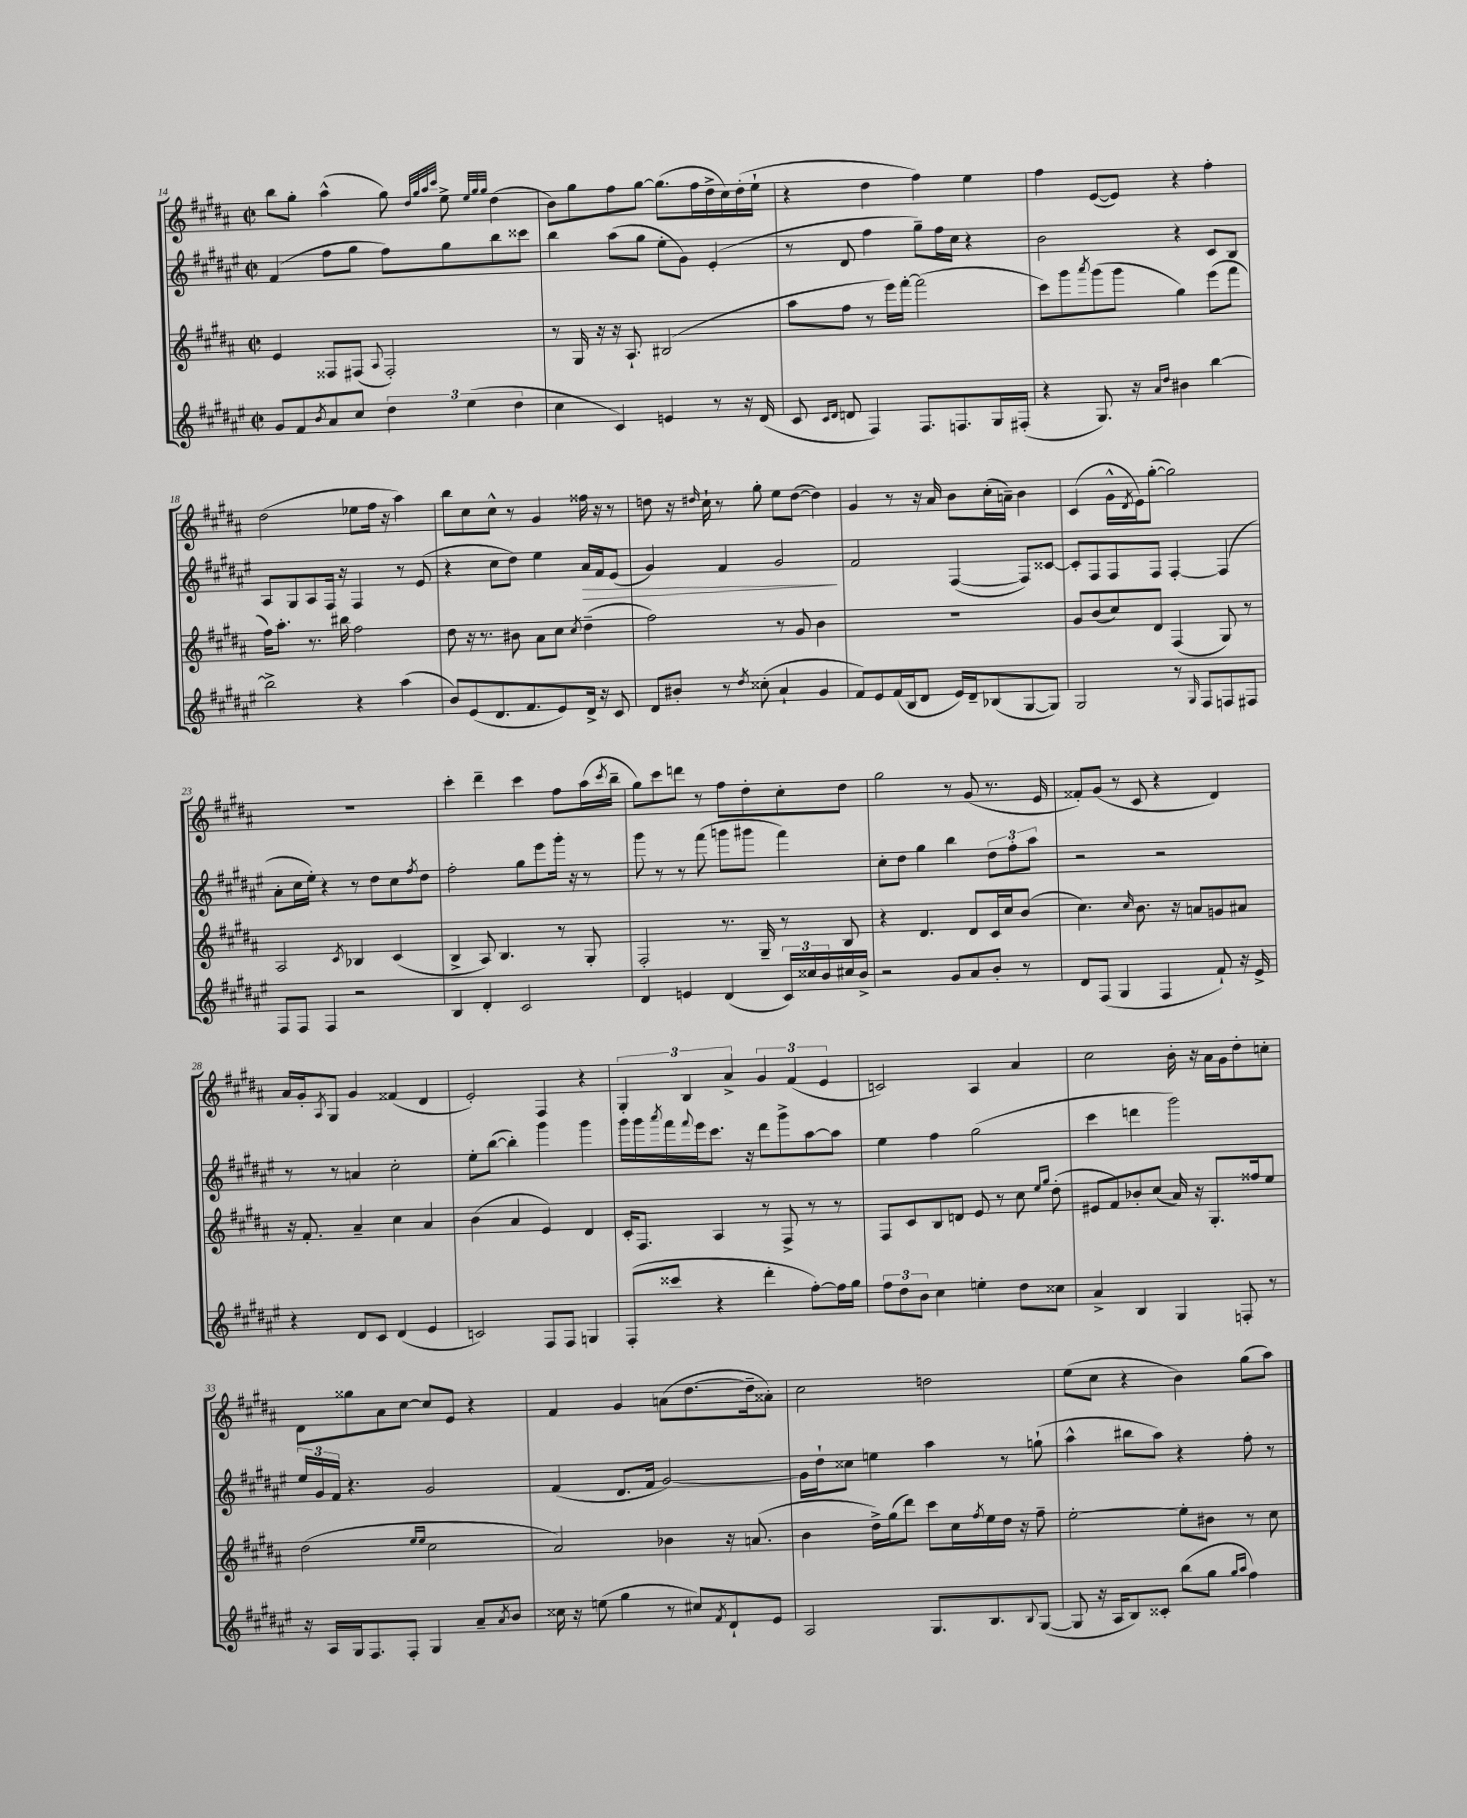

**kern	**kern	**kern	**kern
*staff4	*staff3	*staff2	*staff1
*clefG2	*clefG2	*clefG2	*clefG2
*k[f#c#g#d#a#e#]	*k[f#c#g#d#a#]	*k[f#c#g#d#a#e#]	*k[f#c#g#d#a#]
*M2/2	*M2/2	*M2/2	*M2/2
*met(c|)	*met(c|)	*met(c|)	*met(c|)
8g#/L	4e/	(4f#/	8bb\L
8f#/	.	.	8gg#'\J
8qb/	.	.	.
8a#/	8F##/L	8ff#\L	(4aa#^^\
8cc#/J	(8F#/J	8gg#\J	.
.	8qqA#/	.	.
6dd#\	2F#'/)	8ff#\L)	8gg#\)
.	.	.	32qqdd#/LLL
.	.	.	32qqgg#/
.	.	.	32qqaa#/
.	.	.	32qqccc#/JJJ
.	.	8gg#\	8ee^\
(6ee#\	.	.	.
.	.	.	32qqee/LLL
.	.	.	32qqgg#/
.	.	.	32qqgg#/JJJ
.	.	8bb\	(4dd#\
6dd#\	.	.	.
.	.	8ccc##\J	.
=	=	=	=
4cc#\	8r	4bb\	8b\L)
.	16G#/	.	8gg#\
.	16r	.	.
4c#/)	16r	(8aa#\L	8ff#\
.	8.A#`/	.	.
.	.	8gg#\J	[8gg#\J
4e/	(2B#/	8ee#'\L	(8.gg#\]L
.	.	8g#\J)	.
.	.	.	16ff#\L
8r	.	(4e#'/	16dd#^\
.	.	.	16cc#\)
16r	.	.	(16dd#'\
(16d#/	.	.	16ee`\JJ
=	=	=	=
8c#/	8aa#\L	8r	4r
16qqc#/LL	.	.	.
16qqd#/JJ	.	.	.
8d/	8ff#\J	8d#/	.
4F#/)	8r	4ff#\	4dd#\
.	16eee\LL)	.	.
.	[16fff#'\JJ	.	.
8.F#/L	(2fff#\]	8gg#~\L)	4ff#\)
.	.	16ff#\L	.
8.F/	.	16cc#\JJ	.
.	.	4r	4ee\
16G#/L	.	.	.
(16F#'/JJ	.	.	.
=	=	=	=
4r	8ccc#\L)	2b\	4ff#\
.	8ggg#\	.	.
.	8qaaa#/	.	.
8.G#/)	(8ggg#\	.	([8e/L
.	8ggg#\J	.	8e/]J)
16r	.	.	.
16qqa#/LL	.	.	.
16qqdd#/JJ	.	.	.
4b#\	4gg#\)	4r	4r
[4bb\	(8eee\L	8c#/L	4ff#'\
.	8fff#\J	8B/J	.
=	=	=	=
2bb^\]	16ff#\LK)	8A#/L	(2dd#\
.	8.aa#'\J	.	.
.	.	8G#/	.
.	8.r	8A#/	.
.	.	16F#/Jk	.
.	16bb#\	16r	.
4r	2ff#\	4F#/	8ee-\L
.	.	.	16ff#\Jk
.	.	.	16r
(4aa#\	.	8r	4aa#\)
.	.	(8e#/	.
=	=	=	=
8b/L)	8dd#\	4r	8bb\L
(8e#/	16r	.	8cc#\
.	8.r	.	.
8.d#/	.	8cc#\L	8cc#^^\J
.	8b#\	8dd#\J)	8r
8.f#/	.	.	.
.	8a#\L	4ee#\	4g#/
8e#/)	8cc#\J	.	.
.	8qcc#/	.	.
16d#^/Jk	(4dd#~\	16a#/LL	16ff##\
16r	.	16f#/J	16r
8c#/	.	(8e#/J	8r
=	=	=	=
8d#/L	2ff#\)	4g#/)	8dd\
8b#'/J	.	.	16r
.	.	.	16qqdd#/
.	.	.	16cc#`\
8r	.	4f#/	8r
8qdd#/	.	.	.
(8cc##'\	.	.	8gg#'\
4a#`/	8r	2g#/	8ee\L
.	8g#/	.	([8dd#\J
4g#/	4b\	.	4dd#\])
=	=	=	=
8f#/L)	1r	2f#/	4g#/
8e#/	.	.	.
(16f#/L	.	.	8r
16B/J	.	.	.
8d#/J	.	.	16r
.	.	.	16a#/
16e#/LL)	.	([4F#/	8b\L
16d#~/J	.	.	.
(8B-/	.	.	(16cc#'\L
.	.	.	16a~\JJ)
[8G#/	.	8F#/]L)	4b\
8G#/]J)	.	[8c##/J	.
=	=	=	=
2G#/	8g#/L	8c##'/]L	(4c#/
.	(8b/	8F#/	.
.	8cc#/)	8F#/	16g#^^\LL
.	.	.	8qd#/
.	.	.	16e\J)
.	8d#/J	8F#/J	([8gg#'\J
8r	(4F#/	[4F#'/	2gg#\])
16qqG#/	.	.	.
8F#/L	.	.	.
8F/	8G#/)	(4F#/]	.
8F#/J	8r	.	.
=	=	=	=
8F#/L	2A#/	8a#'\L	1r
8F#/J	.	16cc#\L	.
.	.	16ee#'\JJ)	.
4F#/	.	4r	.
.	8qc#/	.	.
2r	4B-/	8r	.
.	.	8dd#\L	.
.	(4c#/	8cc#\	.
.	.	8qff#/	.
.	.	8dd#\J	.
=	=	=	=
4B/	4B^/	2ff#'\	4ccc#'\
4d#'/	8A#/)	.	4ddd#~\
.	4.B/	.	.
2c#/	.	8gg#\L	4ccc#\
.	.	8eee#\	.
.	8r	16ggg#'\Jk	8ff#\L
.	.	16r	.
.	8G#'/	8r	(16aa#\L
.	.	.	8qccc#/
.	.	.	16bb~\JJ
=	=	=	=
4d#/	2F#'/	8ggg#\	8gg#\L)
.	.	8r	8ccc#\
4e/	.	8r	8ddd\J
.	.	(8fff#\	8r
(4d#/	8.r	8ggg\L	8ff#\L
.	.	8ggg#\J	8dd#'\
.	16G#~/	.	.
24c#/LL)	8r	4fff#\)	8cc#'\
24cc##/	.	.	.
24b/	.	.	.
16cc#/	8B/	.	8dd#\J
16b^/JJ	.	.	.
=	=	=	=
2r	4r	8cc#'\L	2gg#\
.	.	8dd#\J	.
.	4.d#/	4gg#\	.
8g#/L	.	4bb\	8r
8a#/	8d#/L	.	(8g#/
8b'/J	16c#/L	12dd#\L	8.r
.	16cc#/J	.	.
.	.	12ff#'\	.
8r	(8b/J	.	.
.	.	12aa#\J	.
.	.	.	16e/
=	=	=	=
8d#/L	4.cc#\)	2r	8f##'/L)
(8F#/J	.	.	(8g#/J
4G#/	.	.	8r
.	16qqcc#/	.	.
.	8.b\	.	8c#/
4F#/	.	2r	4r
.	16r	.	.
.	8a/L	.	.
8f#`/)	8g/	.	4d#/)
16r	8a#/J	.	.
16e#^/	.	.	.
=	=	=	=
4r	16r	8r	16a#/LL
.	8.f#'/	.	16g#'/J
.	.	.	8qA#/
.	.	8r	8G#/J
8d#/L	4a#~/	4a/	4g#/
8c#/J	.	.	.
(4d#/	4cc#\	2cc#'\	(4f##/
4e#/	4a#/	.	4d#/
=	=	=	=
2c/)	(4b\	8ee#'\L	2e'/)
.	.	([8bb\J	.
.	4a#/	4bb'\])	.
8F#/L	4e/)	4ggg#\	4F#/
8F#/J	.	.	.
4G/	4d#/	4ggg#\	4r
=	=	=	=
(8F#'/L	16c#'/LK	16ggg#\LL	6G#'/
.	8.F#/J	16ggg#\	.
.	.	8qaaa#/	.
8ccc##/J	.	16fff#\	.
.	.	.	6B/
.	.	8qqfff#/	.
.	.	16eee#\J	.
4r	4A#/	8.ccc#\J	.
.	.	.	6a#^/
.	.	16r	.
4ddd#'\	8r	8ddd#\L	6g#/
.	8F#^/	8ggg#^\	.
.	.	.	(6f#/
[8ff#'\L)	8r	[8aa#\	.
.	.	.	6e/
16ff#\]L	8r	8aa#\]J	.
16gg#\JJ	.	.	.
=	=	=	=
12ff#\L	8F#/L	4ee#\	2c/)
12dd#\	.	.	.
.	8c#/	.	.
12b\J	.	.	.
4cc#\	8B/	4ff#\	.
.	8d/J	.	.
4ee'\	8e/	(2gg#\	4A#/
.	8r	.	.
8dd#\L	8cc#\	.	4a#/
.	16qqee/LL	.	.
.	16qqgg#/JJ	.	.
8cc##\J	(8dd#'\	.	.
=	=	=	=
4a#^/	8e#/L	4ccc#\	2cc#\
.	8f#/)	.	.
4B/	8b-'/	4ddd\	.
.	(8cc#/J	.	.
4G#/	16a#/)	2ggg#\)	16b'\
.	16r	.	16r
.	8.G#'/L	.	16a#\LL
.	.	.	16g#\J
8F'/	.	.	8dd#'\
.	16ff##/k	.	.
8r	8ee/J	.	8cc'\J
=	=	=	=
16r	(2dd#\	24ee#/LL	8d#\L
.	.	24g#/	.
16A#/LL	.	.	.
.	.	24f#/JJ	.
16G#/J	.	4.r	8gg##\
8.F#/	.	.	.
.	.	.	8a#\
8F#'/J	.	.	[8cc#\J
.	16qqee/LL	.	.
.	16qqee/JJ	.	.
4G#/	2cc#\	2g#/	8cc#/]L
.	.	.	8e/J
8a#~/L	.	.	4r
8qa#/	.	.	.
8b/J	.	.	.
=	=	=	=
16cc##\	2a#/)	(4f#/	4f#/
16r	.	.	.
(8ee\	.	.	.
4gg#\	.	8.d#/L	4g#/
.	.	16f#/Jk	.
8r	4b-\	[2g#/)	(8a\L
8cc#/L)	.	.	[8.dd#\
8qf#/	.	.	.
8d#`/	16r	.	.
.	(8.a/	.	16dd#~\]k
8e#/J	.	.	8a##'\J)
=	=	=	=
2A#/	4b\	16g#\]LL	2cc#\
.	.	16dd#`\J	.
.	.	8cc##\J	.
.	16dd#^\LL)	4ee\	.
.	(16gg#\J	.	.
.	8ddd#\J)	.	.
8.G#/L	8ccc#\L	4aa#\	2dd\
.	16cc#\L	.	.
.	8qff#/	.	.
8.B/	16ee\	.	.
.	16dd#\JJ	8r	.
.	16r	.	.
8qqB/	.	.	.
([8G#/J	8ff#~\	(8gg`\	.
=	=	=	=
8G#/]	[2ee'\	4aa#^^\	(8ee\L
16r	.	.	8cc#\J
16A#/LK	.	.	.
8B/)	.	8bb#\L	4r
8c##'/J	.	8aa#\J)	.
(8bb\L	8ee'\]L	4r	4b\)
8gg#\J	8b#\J	.	.
16qqgg#/LL	.	.	.
16qqaa#/JJ	.	.	.
4ff#\)	8r	8ff#'\	(8gg#\L
.	8cc#\	8r	8aa#\J)
==	==	==	==
*-	*-	*-	*-
